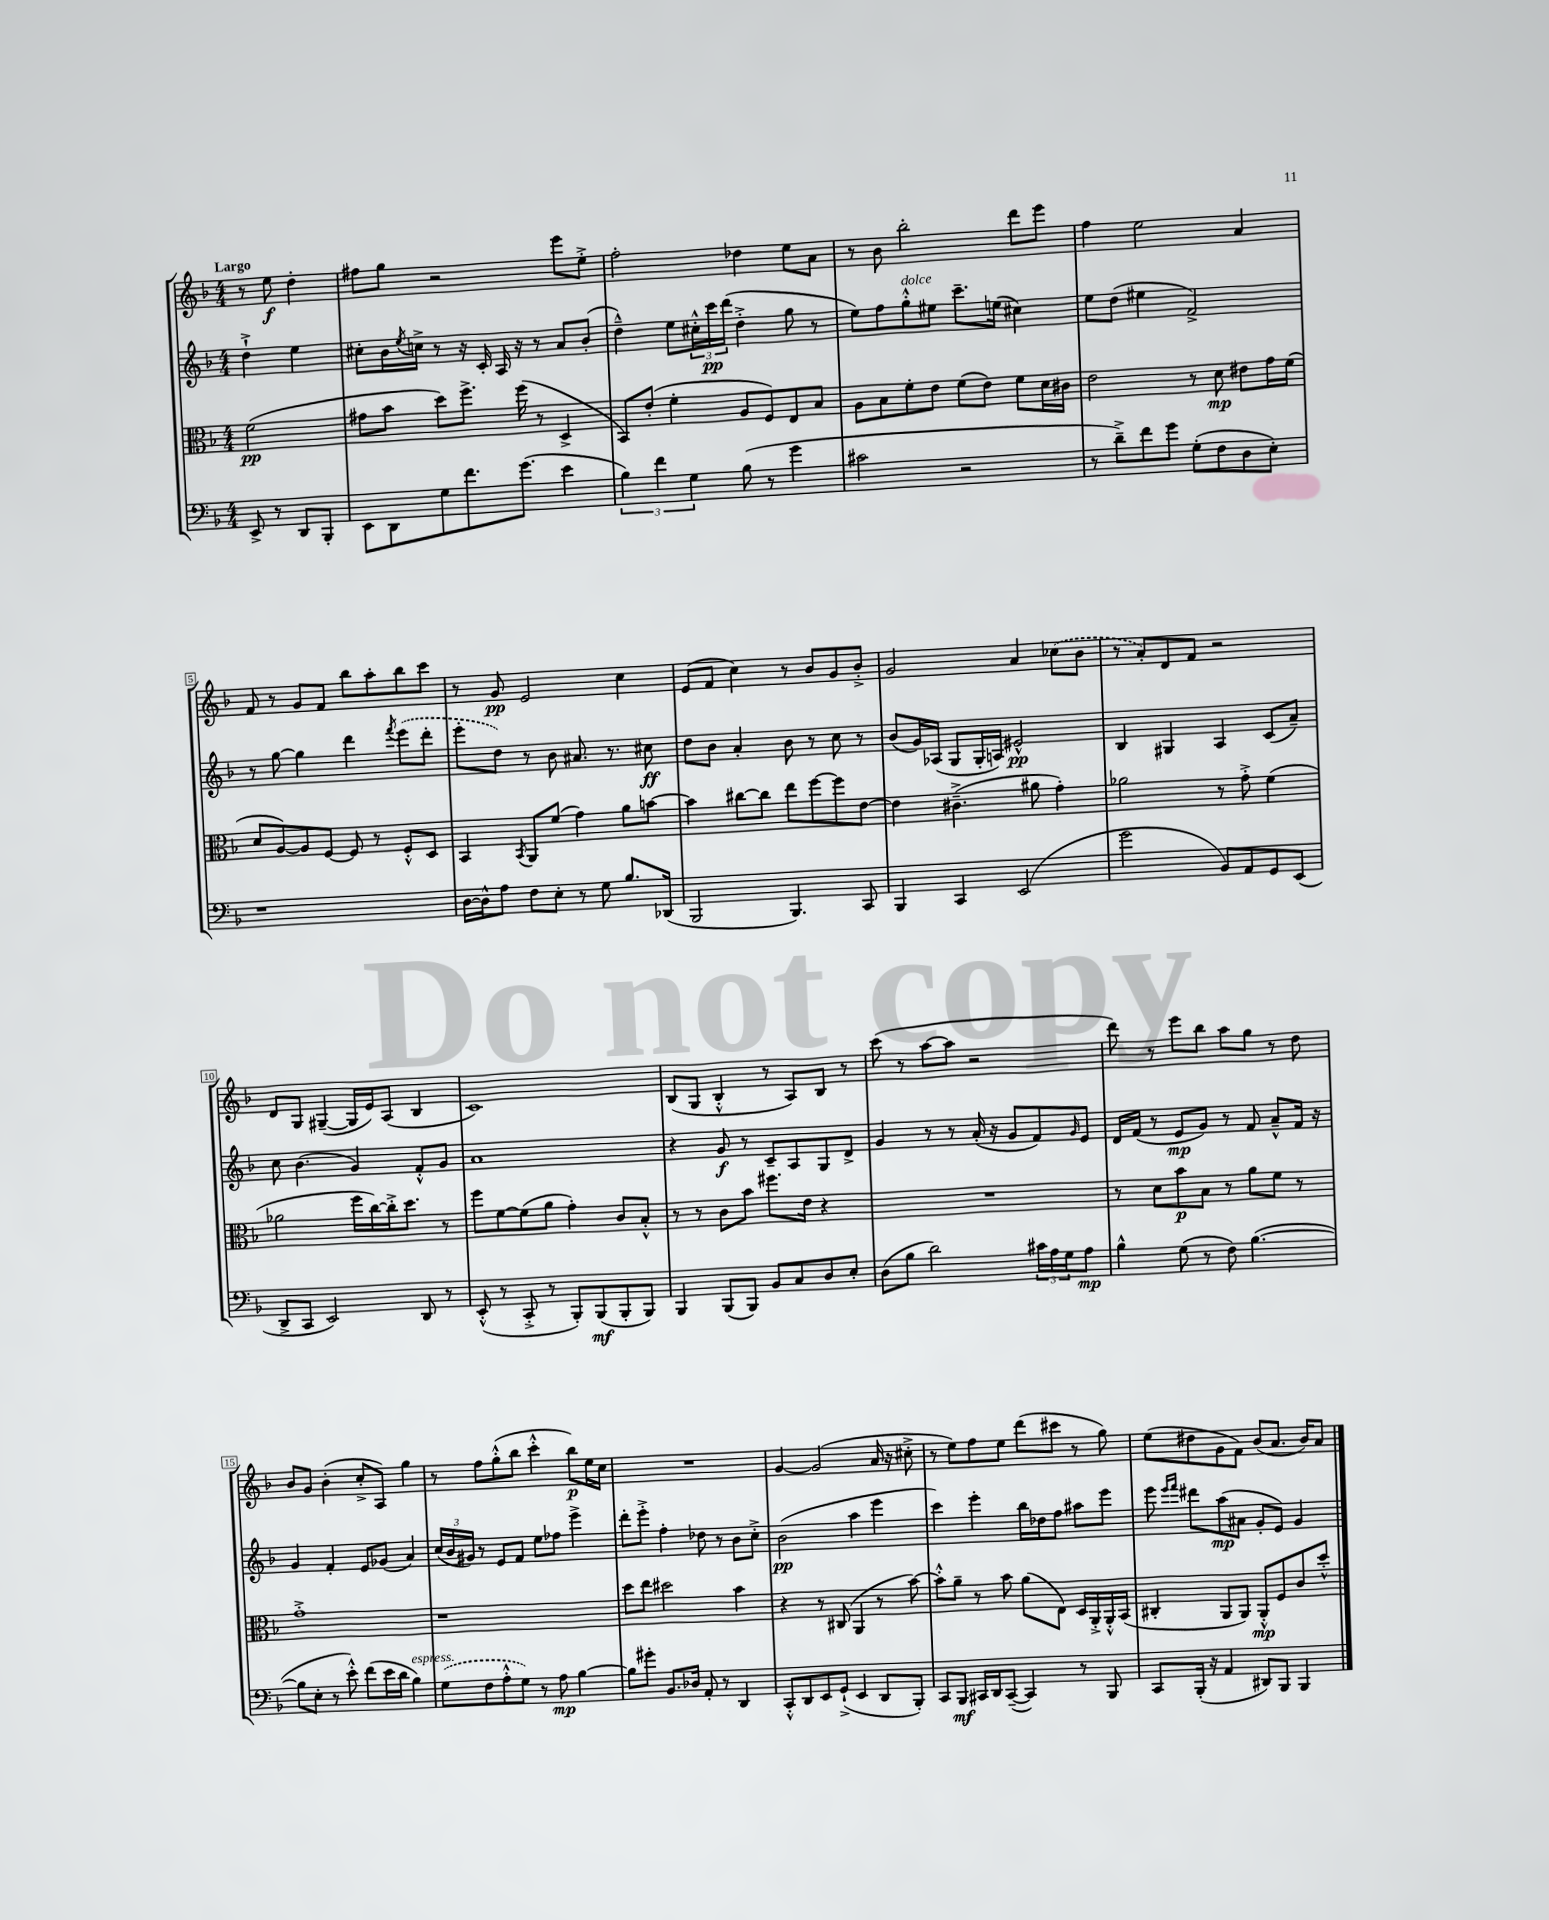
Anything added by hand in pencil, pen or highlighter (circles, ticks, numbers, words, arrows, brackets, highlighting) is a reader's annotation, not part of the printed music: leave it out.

**kern	**dynam	**kern	**dynam	**kern	**dynam	**kern	**dynam
*part4	*part4	*part3	*part3	*part2	*part2	*part1	*part1
*staff4	*staff4	*staff3	*staff3	*staff2	*staff2	*staff1	*staff1
*clefF4	*	*clefC3	*	*clefG2	*	*clefG2	*
*k[b-]	*	*k[b-]	*	*k[b-]	*	*k[b-]	*
*M4/4	*	*M4/4	*	*M4/4	*	*M4/4	*
=	=	=	=	=	=	=	=
!	!	!	!	!	!	!LO:TX:a:B:t=Largo	!
8EE^/	.	(2f\	pp	4dd`^\	.	8r	.
8r	.	.	.	.	.	8ee\	f
8DD/L	.	.	.	4ee\	.	4dd'\	.
8BBB-'/J	.	.	.	.	.	.	.
=1	=1	=1	=1	=1	=1	=1	=1
8EE\L	.	8g#X\L	.	8cc#X'\L	.	8ff#X\L	.
8DD\	.	8b-\J	.	16b-\L	.	8gg\J	.
.	.	.	.	8qee/	.	.	.
.	.	.	.	16ccn^\JJ	.	.	.
8G\	.	8dd\L)	.	8r	.	2r	.
8.f\	.	8.ff^\J	.	16r	.	.	.
.	.	.	.	16c'/	.	.	.
.	.	.	.	16A/	.	.	.
(8.g\J	.	(16ff\	.	16r	.	.	.
.	.	8r	.	8r	.	.	.
4e\	.	4D^/	.	8a/L	.	8eee\L	.
.	.	.	.	(8b-'/J	.	8ee'^\J	.
=2	=2	=2	=2	=2	=2	=2	=2
6B-\)	.	8BB-/L)	.	4dd~^^\)	.	2ff'\	.
.	.	(8e'/J	.	.	.	.	.
6f\	.	.	.	.	.	.	.
.	.	4f'\	.	8ee\L	.	.	.
6G\	.	.	.	.	.	.	.
.	.	.	.	24cc#X'^^\L	.	.	.
.	.	.	.	24ccc\	pp	.	.
.	.	.	.	(24ddd\JJ	.	.	.
(8B-\	.	8A/L	.	4dd'^\	.	4dd-X\	.
8r	.	8F/)	.	.	.	.	.
4g\	.	8E/	.	8gg\	.	8ee\L	.
.	.	8B-/J	.	8r	.	8a\J	.
=3	=3	=3	=3	=3	=3	=3	=3
2c#X\	.	8A\L	.	8ee\L)	.	8r	.
.	.	8B-\	.	8ff\	.	8b-\	.
!	!	!	!	!LO:TX:a:i:t=dolce	!	!	!
.	.	8f'\	.	8gg'^^\	.	2bb-'\	.
.	.	8e\J	.	8ee#X\J	.	.	.
2r	.	(8f\L	.	8.ccc~\L	.	.	.
.	.	8e\J)	.	.	.	.	.
.	.	.	.	(16een\Jk	.	.	.
.	.	8f\L	.	4cc#X\)	.	8ddd\L	.
.	.	16d\L	.	.	.	8eee\J	.
.	.	16c#X\JJ	.	.	.	.	.
=4	=4	=4	=4	=4	=4	=4	=4
8r	.	2e\	.	8ee\L	.	4ff\	.
8d~^\L)	.	.	.	(8dd\J	.	.	.
8f\	.	.	.	4ee#X\	.	2ee\	.
8g\J	.	.	.	.	.	.	.
(8G'\L	.	8r	.	2f^/)	.	.	.
8F\	.	8d\	mp	.	.	.	.
8D\	.	8e#X\L	.	.	.	4a/	.
8E'\J)	.	16g\L	.	.	.	.	.
.	.	(16f\JJ	.	.	.	.	.
!!LO:LB:g=z
=5	=5	=5	=5	=5	=5	=5	=5
1r	.	8d/L	.	8r	.	8f/	.
.	.	[8A/)	.	[8gg\	.	8r	.
.	.	8A/]	.	4gg\]	.	8g/L	.
.	.	[8F/J	.	.	.	8f/J	.
.	.	8F/]	.	4ddd\	.	8bb-\L	.
.	.	8r	.	.	.	8aa'\	.
.	.	.	.	8qfff/	.	.	.
.	.	8F'^^/L	.	(8eee\L	.	8bb-\	.
.	.	8D/J	.	8ddd'\J	.	8ccc\J	.
=6	=6	=6	=6	=6	=6	=6	=6
[16D\LL	.	4BB-/	.	8eee'\L	.	8r	.
16D^^\J]	.	.	.	.	.	.	.
8A\J	.	.	.	8dd\J)	.	8g/	pp
.	.	8qBB-/	.	.	.	.	.
8F\L	.	8AA/L	.	8r	.	2e/	.
8E'\J	.	(8f/J	.	8b-\	.	.	.
8r	.	4g\)	.	8.a#X/	.	.	.
8G\	.	.	.	.	.	.	.
.	.	.	.	8.r	.	.	.
8.B-/L	.	8a\L	.	.	.	4cc\	.
.	.	[8bn\J	.	8cc#X\	ff	.	.
(16DD-X/Jk	.	.	.	.	.	.	.
=7	=7	=7	=7	=7	=7	=7	=7
2BBB-/	.	4b\]	.	8dd\L	.	(8e/L	.
.	.	.	.	8b-\J	.	8f/J	.
.	.	[8cc#X\L	.	4a'/	.	4cc\)	.
.	.	8cc#\J]	.	.	.	.	.
4.BBB-/)	.	8ee\L	.	8b-\	.	8r	.
.	.	[8ff\	.	8r	.	8b-/L	.
.	.	8ff\]	.	8cc\	.	8g/	.
8CC/	.	[8e\J	.	8r	.	8b-'^/J	.
=8	=8	=8	=8	=8	=8	=8	=8
4BBB-/	.	4e\]	.	(8b-/L	.	2g/	.
.	.	.	.	16g/L)	.	.	.
.	.	.	.	(16A-X/JJ	.	.	.
4CC/	.	(4.c#X~^\	.	8G/L	.	.	.
.	.	.	.	16G'/L	.	.	.
.	.	.	.	16An/JJ)	.	.	.
(2EE/	.	.	.	2e#X^^/	pp	4a/	.
.	.	8a#X\	.	.	.	.	.
.	.	4g'\)	.	.	.	(8cc-X\L	.
.	.	.	.	.	.	8b-\J	.
=9	=9	=9	=9	=9	=9	=9	=9
2g\	.	2a-X\	.	4B-/	.	8r	.
.	.	.	.	.	.	8a'/L)	.
.	.	.	.	4G#X/	.	8d/	.
.	.	.	.	.	.	8f/J	.
8BB-/L)	.	8r	.	4A/	.	2r	.
8AA/	.	8g'^\	.	.	.	.	.
8GG/	.	(4f\	.	(8c/L	.	.	.
(8EE/J	.	.	.	8a~/J)	.	.	.
!!LO:LB:g=z
=10	=10	=10	=10	=10	=10	=10	=10
8DD^/L	.	2a-X\	.	8cc\	.	8d/L	.
8CC/J	.	.	.	(4.b-\	.	8G/J	.
2EE/)	.	.	.	.	.	([4G#X~/	.
.	.	16ff\LL	.	4g/)	.	16G#/LL]	.
.	.	[16cc\)	.	.	.	16e/J)	.
.	.	16cc'^\J]	.	.	.	(8A/J	.
.	.	8.dd\J	.	.	.	.	.
8DD/	.	.	.	8f'^^/L	.	4B-/	.
8r	.	8r	.	8g/J	.	.	.
=11	=11	=11	=11	=11	=11	=11	=11
(8EE'^^/	.	8ff\L	.	1a	.	1c)	.
8r	.	[8f\	.	.	.	.	.
8CC'^/	.	(8f\]	.	.	.	.	.
8r	.	8a\J	.	.	.	.	.
8BBB-'/L)	.	4g'\)	.	.	.	.	.
(8BBB-/	mf	.	.	.	.	.	.
8BBB-'/	.	8c/L	.	.	.	.	.
8BBB-/J)	.	8B-'^^/J	.	.	.	.	.
=12	=12	=12	=12	=12	=12	=12	=12
4BBB-/	.	8r	.	4r	.	(8B-/L	.
.	.	8r	.	.	.	8G/J	.
(8BBB-/L	.	8c\L	.	8g/	f	4B-'^^/	.
8BBB-/J)	.	8b-\J	.	8r	.	.	.
8BB-/L	.	8.ff#X\L	.	8c~/L	.	8r	.
8C/	.	.	.	8A/	.	8A/L)	.
.	.	16e\Jk	.	.	.	.	.
8D/	.	4r	.	8G/	.	8B-/J	.
8E'/J	.	.	.	8d^/J	.	8r	.
=13	=13	=13	=13	=13	=13	=13	=13
(8D\L	.	1r	.	4g/	.	(8ccc\	.
8B-\J	.	.	.	.	.	8r	.
2d\)	.	.	.	8r	.	[8aa\L	.
.	.	.	.	8r	.	8aa\J]	.
.	.	.	.	(16a'/	.	2r	.
.	.	.	.	16r	.	.	.
.	.	.	.	8g/L	.	.	.
24c#X\LL	.	.	.	8f/)	.	.	.
24A\	.	.	.	.	.	.	.
24G\J	.	.	.	.	.	.	.
.	.	.	.	16qqg/	.	.	.
8A\J	mp	.	.	8e/J	.	.	.
=14	=14	=14	=14	=14	=14	=14	=14
4B-^^\	.	8r	.	16d/LL	.	8ddd\)	.
.	.	.	.	(16f/JJ	.	.	.
.	.	8d\L	.	8r	.	8r	.
(8G\	.	8b-\	p	8e/L	mp	8eee\L	.
8r	.	8B-\J	.	8g/J)	.	8bb-\J	.
8F\)	.	8r	.	8r	.	8aa\L	.
([4.B-\	.	8a\L	.	8f/	.	8gg\J	.
.	.	8f\J	.	8a~^^/L	.	8r	.
.	.	8r	.	16f/Jk	.	8dd\	.
.	.	.	.	16r	.	.	.
!!LO:LB:g=z
=15	=15	=15	=15	=15	=15	=15	=15
8B-\L]	.	1g'^	.	4g/	.	8b-/L	.
8E'\J	.	.	.	.	.	8g/J	.
8r	.	.	.	4f'/	.	(4b-'\	.
8e'^^\)	.	.	.	.	.	.	.
(8f\L	.	.	.	8e/L	.	8cc'^/L	.
16e\L	.	.	.	(8g-X/J	.	8A/J)	.
16d\JJ	.	.	.	.	.	.	.
!LO:TX:a:i:t=espress.	!	!	!	!	!	!	!
4B-\)	.	.	.	4a/)	.	4gg\	.
=16	=16	=16	=16	=16	=16	=16	=16
(8G\L	.	1r	.	(24cc/LL	.	8r	.
.	.	.	.	24b-/	.	.	.
.	.	.	.	24g#X/JJ)	.	.	.
8F\	.	.	.	8r	.	8ff\L	.
8A'^^\	.	.	.	8e/L	.	(8gg'^^\	.
8G\J)	.	.	.	8f/J	.	8bb-\J	.
8r	.	.	.	8ee\L	.	4ccc'^^\	.
8A\	mp	.	.	8ff-X\J	.	.	.
[4B-\	.	.	.	4eee^\	.	8bb-\L)	p
.	.	.	.	.	.	16ee\L	.
.	.	.	.	.	.	16cc\JJ	.
=17	=17	=17	=17	=17	=17	=17	=17
8B-\L]	.	8dd\L	.	8ddd'\L	.	1r	.
8g#X'\J	.	8ee\J	.	8eee'^\J	.	.	.
8.BB-/L	.	2dd#X\	.	4ff'\	.	.	.
16D-X/Jk	.	.	.	.	.	.	.
8AA'/	.	.	.	8dd-X\	.	.	.
8r	.	.	.	8r	.	.	.
4DD/	.	4b-\	.	8b-\L	.	.	.
.	.	.	.	8cc'^\J	.	.	.
=18	=18	=18	=18	=18	=18	=18	=18
8CC'^^/L	.	4r	.	(2b-\	pp	[4g/	.
8DD/	.	.	.	.	.	.	.
8EE/	.	8r	.	.	.	(2g/]	.
(8GG`^/J	.	(8C#X/	.	.	.	.	.
4EE/	.	4AA/	.	4aa\	.	.	.
8DD/L	.	8r	.	4eee\	.	16a/	.
.	.	.	.	.	.	16r	.
8BBB-'/J)	.	[8b-\)	.	.	.	8cc#X'^\	.
=19	=19	=19	=19	=19	=19	=19	=19
8CC/L	.	8b-'^^\L]	.	4ccc\)	.	8r	.
8BBB-/J	mf	8a~\J	.	.	.	8ee\L)	.
16CC#X/LL	.	8r	.	4eee'\	.	8ff\	.
16DD/J	.	.	.	.	.	.	.
([8CC#~/J	.	8b-\	.	.	.	8ee\J	.
4CC#/])	.	(8a\L	.	16bb-\LL	.	(8ddd\L	.
.	.	.	.	16dd-X\J	.	.	.
.	.	8E\J)	.	8ff\J	.	8ccc#X\J	.
8r	.	16D/LL	.	8aa#X\L	.	8r	.
.	.	16AA'^/	.	.	.	.	.
8BBB-/	.	16AA'^^/	.	8eee\J	.	8gg\)	.
.	.	(16BB-/JJ	.	.	.	.	.
=20	=20	=20	=20	=20	=20	=20	=20
8CC/L	.	4C#X'/	.	8eee\	.	(8ee\L	.
.	.	.	.	16qqeee/LL	.	.	.
.	.	.	.	16qqfff/JJ	.	.	.
(16BBB-'/Jk	.	.	.	8ddd#X\L	.	8dd#X\	.
16r	.	.	.	.	.	.	.
4AA/	.	8AA/L	.	(8aa\	mp	8g\	.
.	.	8AA/J)	.	8a#X\J	.	8f\J)	.
8DD#X/L)	.	8AA'^^/L	mp	8g'/L	.	(8b-/L	.
8BBB-/J	.	8F/	.	8e/J)	.	8.a/J	.
4BBB-/	.	8c/	.	4g/	.	.	.
.	.	.	.	.	.	16b-/KL)	.
.	.	8dd'^^/J	.	.	.	8a/J	.
==	==	==	==	==	==	==	==
*-	*-	*-	*-	*-	*-	*-	*-
